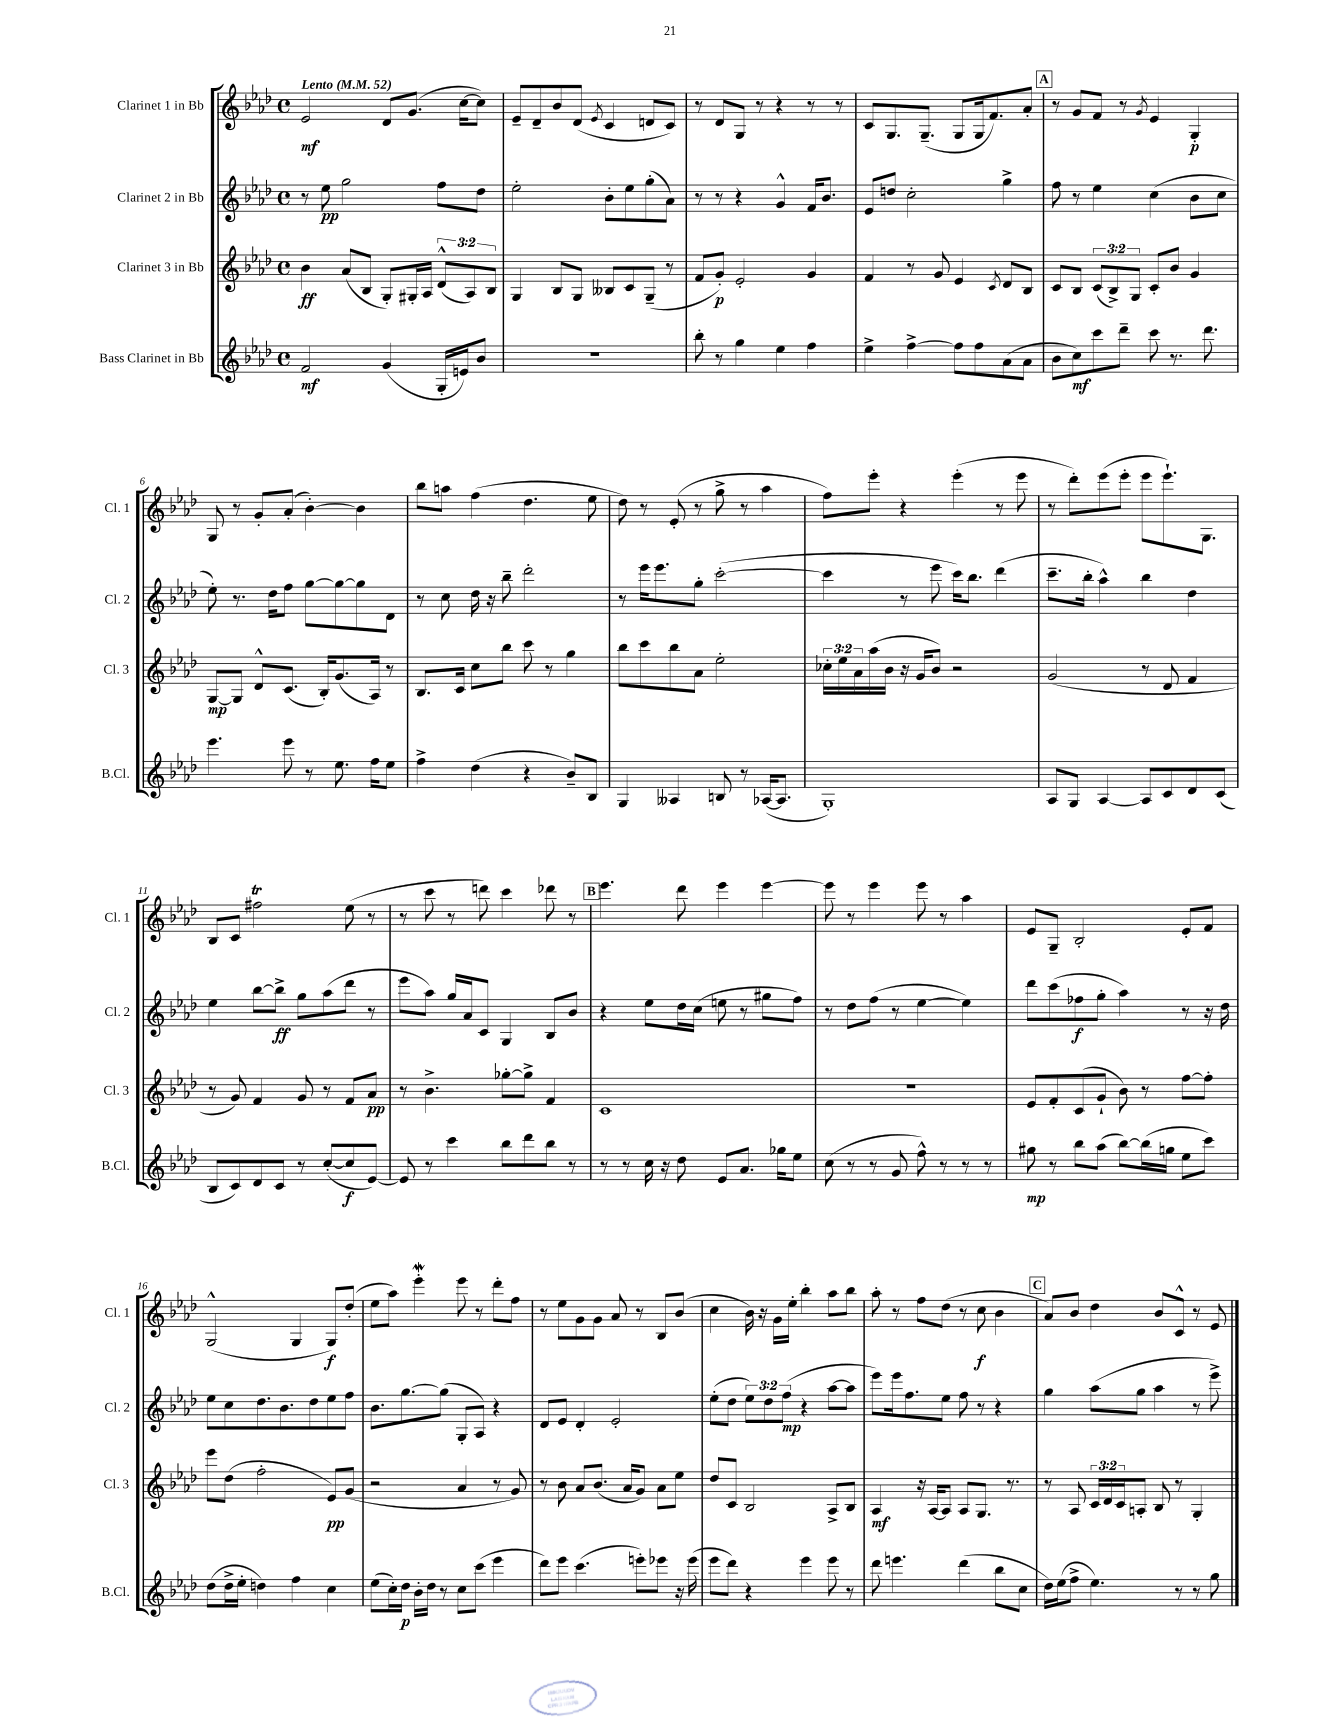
<<
\new StaffGroup <<
\new Staff = "s0" \with { instrumentName = "Clarinet 1 in Bb" shortInstrumentName = "Cl. 1" } {
    \clef treble \key aes \major \defaultTimeSignature \time 4/4 \tempo "Lento" 4 = 52
    ees'2\mf des'8 g'8.( c''16~ c''8) |
    ees'8-- des'8-- bes'8 des'8( \acciaccatura { ees'8 } c'4 d'8 c'8) |
    r8 des'8 g8 r8 r4 r8 r8 |
    c'8 g8. g8.--( g8 g16 f'8.) aes'8-. |
    \mark \markup { \box "A" } r8 g'8 f'8 r8 \acciaccatura { g'8 } ees'4 g4-.\p |
    g8 r8 g'8-. aes'8-.( bes'4~-.) bes'4 |
    bes''8 a''8 f''4( des''4. ees''8 |
    des''8) r8 ees'8-.( r8 g''8-> r8 aes''4 |
    f''8) ees'''8-. r4 ees'''4-.( r8 ees'''8 |
    r8 des'''8-.) ees'''8( ees'''8-. ees'''8 ees'''8.-!) g8. |
    bes8 c'8 fis''2\trill ees''8( r8 |
    r8 c'''8 r8 d'''8) c'''4 des'''8 r8 |
    \mark \markup { \box "B" } ees'''4. des'''8 ees'''4 ees'''4~ |
    ees'''8 r8 ees'''4 ees'''8 r8 aes''4 |
    ees'8 g8-- bes2-. ees'8-. f'8 |
    g2-^( g4 g8\f) des''8-.( |
    ees''8 aes''8) ees'''4-.\mordent ees'''8 r8 des'''8-. f''8 |
    r8 ees''8 g'8 g'8 aes'8 r8 bes8 bes'8( |
    c''4 bes'16) r16 g'16 ees''16-. bes''4-. aes''8 bes''8 |
    aes''8-. r8 f''8 des''8( r8 c''8\f bes'4 |
    \mark \markup { \box "C" } aes'8) bes'8 des''4 bes'8 c'8-^ r8 ees'8 \bar "|." |
}
\new Staff = "s1" \with { instrumentName = "Clarinet 2 in Bb" shortInstrumentName = "Cl. 2" } {
    \clef treble \key aes \major \defaultTimeSignature \time 4/4 \override Staff.TupletNumber.text = #tuplet-number::calc-fraction-text
    r8 ees''8\pp g''2 f''8 des''8 |
    ees''2-. bes'8-. ees''8 g''8-.( aes'8) |
    r8 r8 r4 g'4-^ f'16 bes'8. |
    ees'8 d''8 c''2-. g''4-> |
    \mark \markup { \box "A" } f''8 r8 ees''4 c''4( bes'8 c''8 |
    ees''8-.) r8. des''16 f''8 g''8~ g''8~ g''8 des'8 |
    r8 c''8 des''16 r16 bes''8-- des'''2-. |
    r8 ees'''16 ees'''8. g''8-. c'''2~-.( |
    c'''4 r8 ees'''8 c'''16) bes''8. des'''4( |
    c'''8.-- bes''16-. aes''4-^) bes''4 des''4 |
    ees''4 bes''8~ bes''8->\ff g''8 aes''8( des'''8 r8 |
    ees'''8 aes''8) g''16 aes'16 c'8 g4 bes8 bes'8 |
    \mark \markup { \box "B" } r4 ees''8 des''16 c''16( e''8 r8 gis''8 f''8) |
    r8 des''8 f''8( r8 ees''4~ ees''4) |
    des'''8 c'''8( fes''8\f g''8-. aes''4) r8 r16 des''16 |
    ees''8 c''8 des''8. bes'8. des''8 ees''8 f''8 |
    bes'8. g''8.~ g''8( g8-. aes8) r4 |
    des'8 ees'8 des'4-. ees'2-. |
    ees''8-.( des''8 \tuplet 3/2 { ees''8) des''8 f''8\mp( } r4 aes''8~ aes''8 |
    ees'''8) ees'''16 f''8. ees''8 f''8 r8 r4 |
    \mark \markup { \box "C" } g''4 aes''8( g''8 aes''4 r8 ees'''8->) \bar "|." |
}
\new Staff = "s2" \with { instrumentName = "Clarinet 3 in Bb" shortInstrumentName = "Cl. 3" } {
    \clef treble \key aes \major \defaultTimeSignature \time 4/4 \override Staff.TupletNumber.text = #tuplet-number::calc-fraction-text
    bes'4\ff aes'8( bes8 g8-.) gis16-. aes16 \tuplet 3/2 { des'8-^( aes8) bes8 } |
    g4 bes8 g8 beses8 c'8 g8--( r8 |
    f'8 g'8-.\p) ees'2-. g'4 |
    f'4 r8 g'8 ees'4 \acciaccatura { c'8 } des'8 bes8 |
    \mark \markup { \box "A" } c'8 bes8 \tuplet 3/2 { c'8( bes8->) g8 } c'8-. bes'8 g'4 |
    g8~\mp g8 des'8-^ c'8.( bes16-.) g'8.( aes16) r8 |
    bes8. c'16 c''8 bes''8 c'''8 r8 g''4 |
    bes''8 c'''8 bes''8 aes'8 ees''2-. |
    \tuplet 3/2 { ces''16-. ees''16 aes'16 } aes''16( bes'16 r16 g'16 bes'8) r2 |
    g'2( r8 des'8 f'4 |
    r8 g'8) f'4 g'8 r8 f'8 aes'8\pp |
    r8 bes'4.-> ges''8~-. ges''8-> f'4 |
    \mark \markup { \box "B" } c'1 |
    R1 |
    ees'8 f'8-. c'8( g'8-! bes'8) r8 f''8~ f''8-. |
    ees'''8 des''8( f''2-. ees'8\pp) g'8( |
    r2 aes'4 r8 g'8) |
    r8 bes'8 aes'8 bes'8.( aes'16 g'8) aes'8 ees''8 |
    des''8 c'8 bes2 aes8-> bes8 |
    aes4\mf r16 aes16~ aes8 aes8 g8. r8. |
    \mark \markup { \box "C" } r8 aes8 \tuplet 3/2 { c'16 des'16 c'16 } a8-. bes8 r8 g4-. \bar "|." |
}
\new Staff = "s3" \with { instrumentName = "Bass Clarinet in Bb" shortInstrumentName = "B.Cl." } {
    \clef treble \key aes \major \defaultTimeSignature \time 4/4
    f'2\mf g'4( g16-. e'16) bes'8 |
    r1 |
    bes''8-. r8 g''4 ees''4 f''4 |
    ees''4-> f''4~-> f''8 f''8 aes'8( aes'8 |
    \mark \markup { \box "A" } bes'8 c''8\mf) c'''8 des'''8-- c'''8 r8. des'''8. |
    ees'''4. ees'''8 r8 ees''8. f''16 ees''8 |
    f''4-> des''4( r4 bes'8--) bes8 |
    g4 aeses4 b8 r8 aes16~( aes8. |
    g1-.) |
    aes8 g8 aes4~ aes8 c'8 des'8 c'8( |
    bes8 c'8) des'8 c'8 r8 c''8~-.( c''8\f ees'8~) |
    ees'8 r8 c'''4 bes''8 des'''8 bes''8 r8 |
    \mark \markup { \box "B" } r8 r8 c''16 r16 des''8 ees'8 aes'8. ges''16 ees''8 |
    c''8( r8 r8 g'8 f''8-^) r8 r8 r8 |
    gis''8\mp r8 bes''8 aes''8( bes''8~) bes''16( g''16 ees''8 c'''8) |
    des''8( des''16-> ees''16-. d''4) f''4 c''4 |
    ees''8( c''16-.) des''16\p bes'16-. des''16 r8 c''8 c'''8( ees'''4 |
    des'''8) ees'''8 c'''4.( e'''8-.) ees'''8 r16 ees'''16( |
    ees'''8 des'''8) r4 ees'''4 ees'''8 r8 |
    des'''8 e'''4. des'''4( bes''8 c''8 |
    \mark \markup { \box "C" } des''16) ees''16( f''8-> ees''4.) r8 r8 g''8 \bar "|." |
}
>>
>>
